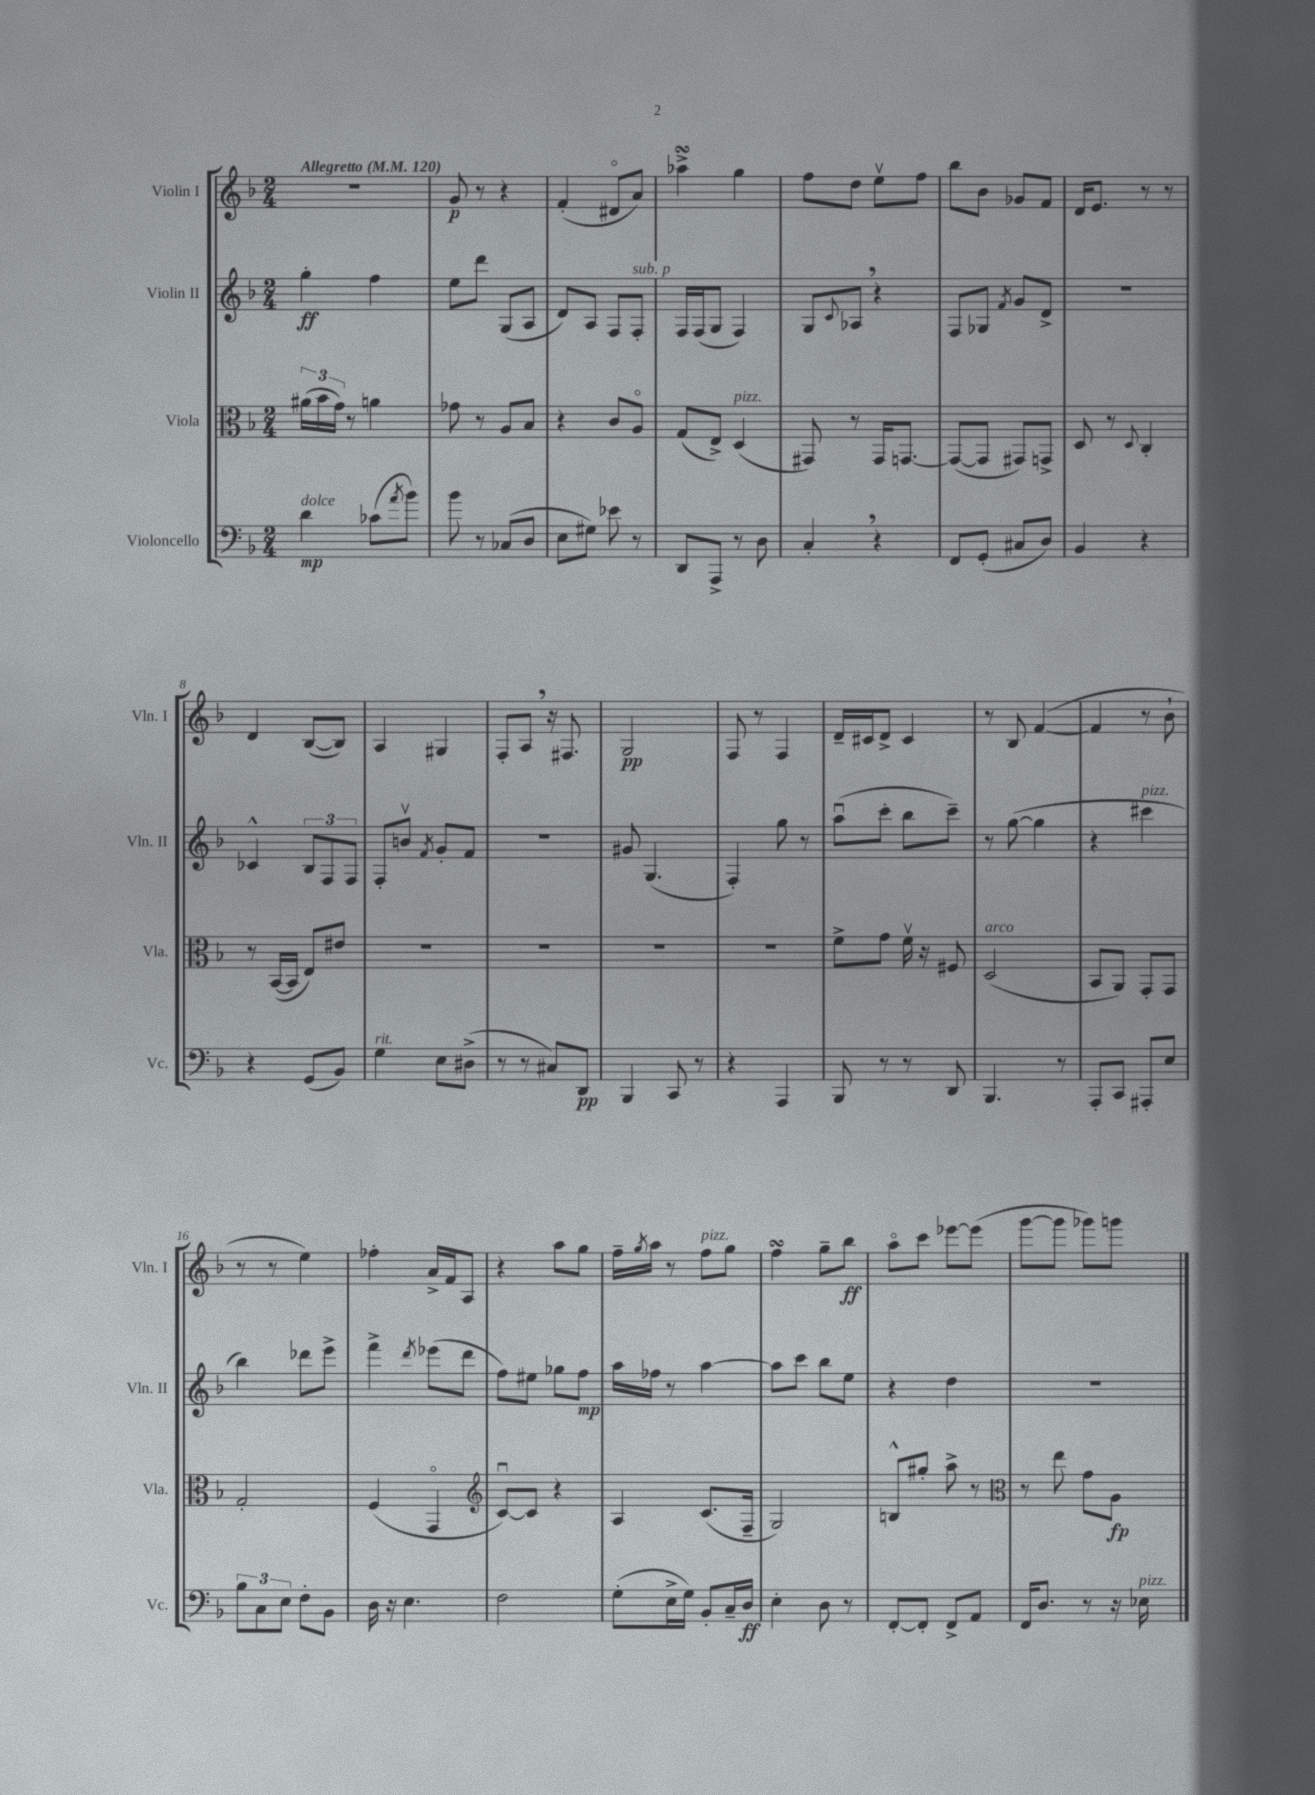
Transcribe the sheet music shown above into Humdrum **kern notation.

**kern	**kern	**kern	**kern
*staff4	*staff3	*staff2	*staff1
*clefF4	*clefC3	*clefG2	*clefG2
*k[b-]	*k[b-]	*k[b-]	*k[b-]
*M2/4	*M2/4	*M2/4	*M2/4
*MM120	*MM120	*MM120	*MM120
4d	(24a#	4gg'	2r
.	24b-	.	.
.	24g)	.	.
.	8r	.	.
(8c-	4a	4ff	.
8qa	.	.	.
8b-)	.	.	.
=	=	=	=
8b-	8g-	8ee	8g
8r	8r	8ddd	8r
(8C-	8A	(8G	4r
8D	8B-	8A	.
=	=	=	=
8E	4r	8d)	(4f'
8G#)	.	8A	.
8e-	8c	8F	8d#o
8r	8Ao	8F'	8a)
=	=	=	=
8DD	(8G	16F	4aa-^
.	.	(16F	.
8AAA^	8E^)	8G	.
8r	(4D	4F)	4gg
8D	.	.	.
=	=	=	=
4C'	8GG#)	8G	8ff
.	.	8qqc	.
.	8r	8A-	8dd
4r	16GG#	4r	8eev
.	[8.GG	.	.
.	.	.	8ff
=	=	=	=
8FF	(8GG_	8F	8bb-
(8GG'	8GG]	8G-	8b-
.	.	8qf	.
8C#	8GG#)	8g	8g-
8D)	8GG^	8d^	8f
=	=	=	=
4BB-	8D	2r	16d
.	.	.	8.e
.	8r	.	.
.	8qqD	.	.
4r	4C'	.	8r
.	.	.	8r
=	=	=	=
4r	8r	4c-^^	4d
.	([16BB-	.	.
.	16BB-]	.	.
(8GG	8E)	12B-	([8B-
.	.	12F	.
8BB-)	8e#	.	8B-])
.	.	12F	.
=	=	=	=
4G	2r	8F'	4A
.	.	8bv	.
.	.	8qf	.
8E	.	8g'	4G#
(8D#^	.	8f	.
=	=	=	=
8r	2r	2r	8F'
8r	.	.	8A
8C#)	.	.	16r
.	.	.	8.F#
8DD	.	.	.
=	=	=	=
4BBB-	2r	8g#	2G
.	.	(4.G	.
8CC	.	.	.
8r	.	.	.
=	=	=	=
4r	2r	4F')	8F
.	.	.	8r
4AAA	.	8gg	4F
.	.	8r	.
=	=	=	=
8BBB-	8f^	(8aau	16d~
.	.	.	16c#
8r	8g	8ccc'	8d^
8r	16fv	8bb-	4c#
.	16r	.	.
8DD	8F#	8ccc~)	.
=	=	=	=
4.BBB-	(2D	8r	8r
.	.	([8gg	8B-
.	.	4gg]	([4f
8r	.	.	.
=	=	=	=
8AAA'	8BB-	4r	4f]
8CC	8AA)	.	.
8AAA#'	8GG'	4ccc#	8r
8E	8GG	.	8b-`
=	=	=	=
12B-	2G'	4bb-)	8r
12C	.	.	.
.	.	.	8r
12E	.	.	.
8F'	.	8ddd-	4ee)
8BB-	.	8eee^	.
=	=	=	=
16D	(4F	4fff^	4ff-'
16r	.	.	.
4.E	.	.	.
.	.	8qddd	.
.	4GGo	(8eee-	16a^
.	.	.	16f
.	.	8ddd	8A
=	=	=	=
*	*clefG2	*	*
2F	[8cu)	8ff)	4r
.	8c]	8ee#	.
.	4r	8gg-	8aa
.	.	8ff	8gg
=	=	=	=
(8G'	4A	16aa	16ff~
.	.	.	8qgg
.	.	16ff-	16aa
16E^	.	8r	8r
16G)	.	.	.
8BB-'	(8.c	[4aa	8ff
16C~	.	.	8gg
16D	16F~	.	.
=	=	=	=
4E'	2G)	8aa]	4ff
.	.	8ccc	.
8D	.	8bb-	8gg~
8r	.	8ee	8bb-
=	=	=	=
[8FF'	8B^^	4r	8aao
8FF']	8gg#'	.	8ccc
8FF^	8aa^	4dd	[8eee-
8AA	8r	.	(8eee-]
=	=	=	=
*	*clefC3	*	*
16FF	8r	2r	[8ggg
8.D	.	.	.
.	8ee	.	8ggg]
8r	8g	.	8ggg-)
16r	8A	.	8ggg
16E-	.	.	.
==	==	==	==
*-	*-	*-	*-
